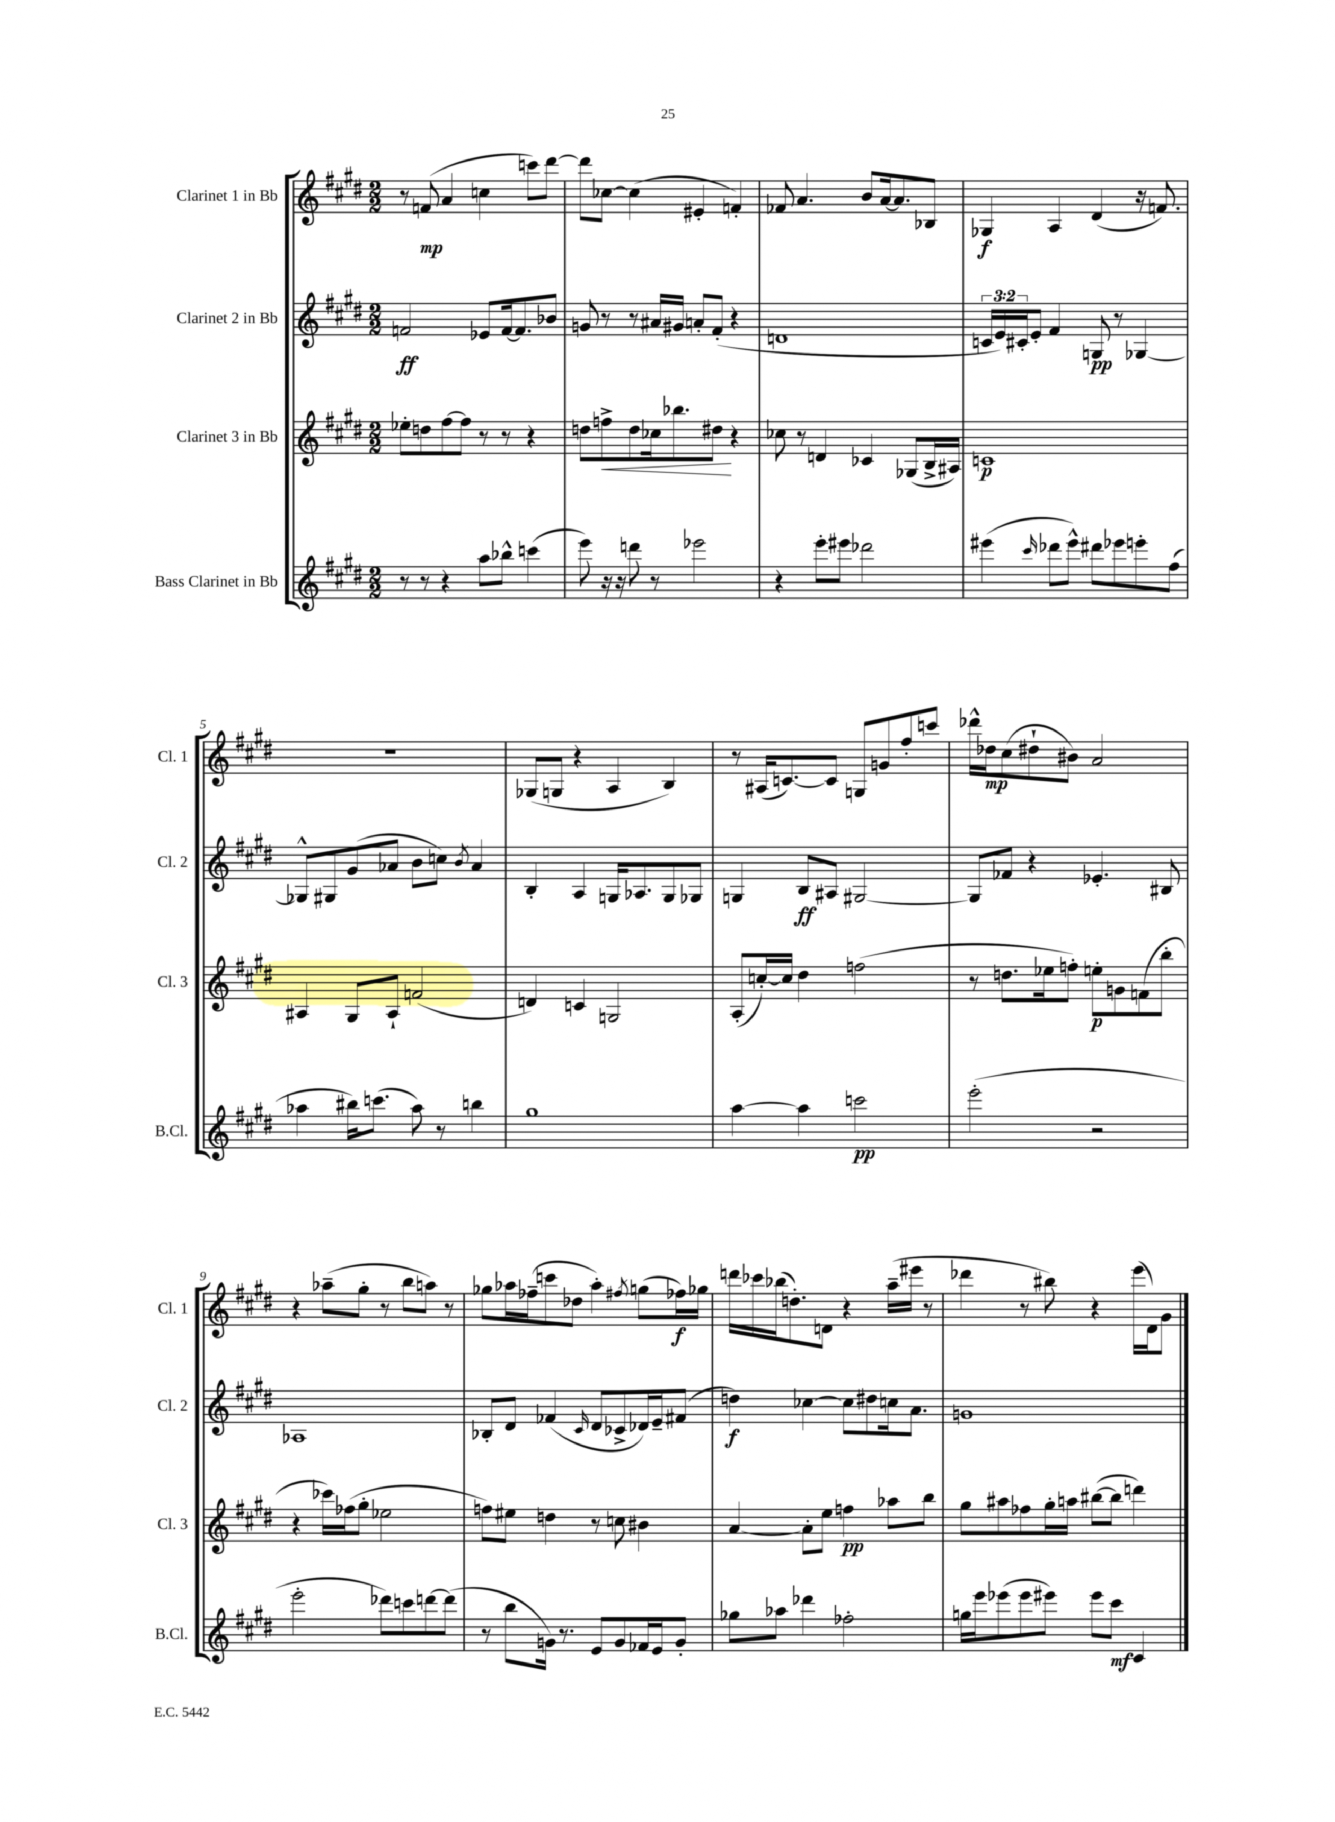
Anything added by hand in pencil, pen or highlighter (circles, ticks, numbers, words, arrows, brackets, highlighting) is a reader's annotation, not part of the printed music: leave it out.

**kern	**dynam	**kern	**dynam	**kern	**dynam	**kern	**dynam
*part4	*part4	*part3	*part3	*part2	*part2	*part1	*part1
*staff4	*staff4	*staff3	*staff3	*staff2	*staff2	*staff1	*staff1
*I"Bass Clarinet in Bb	*	*I"Clarinet 3 in Bb	*	*I"Clarinet 2 in Bb	*	*I"Clarinet 1 in Bb	*
*I'B.Cl.	*	*I'Cl. 3	*	*I'Cl. 2	*	*I'Cl. 1	*
*clefG2	*	*clefG2	*	*clefG2	*	*clefG2	*
*k[f#c#g#d#]	*	*k[f#c#g#d#]	*	*k[f#c#g#d#]	*	*k[f#c#g#d#]	*
*M2/2	*	*M2/2	*	*M2/2	*	*M2/2	*
=1	=1	=1	=1	=1	=1	=1	=1
8r	.	8ee-X'\L	.	2fn/	ff	8r	.
8r	.	8ddn\	.	.	.	(8fn/	mp
4r	.	[8ff#\	.	.	.	4a/	.
.	.	8ff#\J]	.	.	.	.	.
8aa\L	.	8r	.	8e-X/L	.	4ccn\	.
8bb-X^^\J	.	8r	.	[16f/k	.	.	.
.	.	.	.	8.f/]	.	.	.
(4cccn\	.	4r	.	.	.	8cccn\L)	.
.	.	.	.	8b-X/J	.	[8ddd#\J	.
=2	=2	=2	=2	=2	=2	=2	=2
8eee\)	.	8ddn\L	.	8gn/	.	8ddd#\L]	.
!	!	!	!LO:HP:b	!	!	!	!
16r	.	8ffn^\	<	8r	.	[8cc-X\J	.
16r	.	.	.	.	.	.	.
8dddn\	.	8dd\	.	8r	.	(4cc-\]	.
8r	.	16cc-X\k	.	16a#X/LL	.	.	.
.	.	8.bb-X\	.	16g#X/JJ	.	.	.
2eee-X\	.	.	.	8an'/L	.	4e#X'/	.
.	.	8dd#X\J	.	(8f#'/J	.	.	.
.	.	4r	[	4r	.	4fn'/)	.
=3	=3	=3	=3	=3	=3	=3	=3
4r	.	8cc-X\	.	1dn	.	8f-X/	.
.	.	8r	.	.	.	4.a/	.
8eee'\L	.	4dn/	.	.	.	.	.
8eee#X\J	.	.	.	.	.	.	.
2ddd-X\	.	4c-X/	.	.	.	8b/L	.
.	.	.	.	.	.	[16a/k	.
.	.	.	.	.	.	8.a/]	.
.	.	(8G-X/L	.	.	.	.	.
.	.	16B^/L	.	.	.	8B-X/J	.
.	.	16A#X/JJ)	.	.	.	.	.
=4	=4	=4	=4	=4	=4	=4	=4
(4eee#X\	.	1cn	p	24cn/LL	.	4G-X/	f
.	.	.	.	24e/)	.	.	.
.	.	.	.	24c#X'/J	.	.	.
.	.	.	.	8e'/J	.	.	.
16qqccc#/	.	.	.	.	.	.	.
8ddd-X\L	.	.	.	4f#/	.	4A/	.
8eee#^^\J)	.	.	.	.	.	.	.
8ddd#X\L	.	.	.	8Gn/	pp	(4d#/	.
8eee-X\	.	.	.	8r	.	.	.
8eeen'\	.	.	.	[4G-X/	.	16r	.
.	.	.	.	.	.	8.fn/)	.
(8ff#\J	.	.	.	.	.	.	.
!!LO:LB:g=z
=5	=5	=5	=5	=5	=5	=5	=5
4aa-X\	.	4A#X/	.	8G-X^^/L]	.	1r	.
.	.	.	.	8G#X/	.	.	.
16bb#X\KL)	.	8G#/L	.	(8g#/	.	.	.
(8.cccn\J	.	.	.	.	.	.	.
.	.	8A#`/J	.	8a-X/J	.	.	.
8aa-\)	.	(2fn/	.	8b\L	.	.	.
8r	.	.	.	8ccn\J)	.	.	.
.	.	.	.	8qb/	.	.	.
4bbn\	.	.	.	4a-/	.	.	.
=6	=6	=6	=6	=6	=6	=6	=6
1gg#	.	4dn/)	.	4B'/	.	(8G-X/L	.
.	.	.	.	.	.	8Gn/J	.
.	.	4cn/	.	4A/	.	4r	.
.	.	2Gn/	.	16Gn/KL	.	4A/	.
.	.	.	.	8.A-X/	.	.	.
.	.	.	.	8G/	.	4B/)	.
.	.	.	.	8G-X/J	.	.	.
=7	=7	=7	=7	=7	=7	=7	=7
[4aa\	.	(8A'/L	.	4Gn/	.	8r	.
.	.	[16ccn'/L)	.	.	.	(16A#X/KL	.
.	.	16cc/JJ]	.	.	.	[8.cn/)	.
4aa\]	.	4dd#\	.	8B/L	ff	.	.
.	.	.	.	8A#X/J	.	8c/J]	.
2cccn\	pp	(2ffn\	.	[2G#X/	.	8Gn/L	.
.	.	.	.	.	.	8gn/	.
.	.	.	.	.	.	8ff#'/	.
.	.	.	.	.	.	8cccn/J	.
=8	=8	=8	=8	=8	=8	=8	=8
(2eee'\	.	8r	.	8G#/L]	.	16ddd-X^^\LL	.
.	.	.	.	.	.	16dd-X\J	mp
.	.	8.ddn\L	.	8f-X/J	.	(8cc#\	.
.	.	.	.	4r	.	8dd#X`\	.
.	.	16ee-X\k	.	.	.	.	.
.	.	8ffn'\J)	.	.	.	8b#X\J)	.
2r	.	8een'\L	p	4.e-X'/	.	2a/	.
.	.	8gn\	.	.	.	.	.
.	.	(8fn\	.	.	.	.	.
.	.	8bb'\J	.	8B#X/	.	.	.
!!LO:LB:g=z
=9	=9	=9	=9	=9	=9	=9	=9
2eee'\	.	4r	.	1A-X	.	4r	.
.	.	16ccc-X\LL)	.	.	.	(8aa-X~\L	.
.	.	(16ff-X\J	.	.	.	.	.
.	.	8gg#'\J	.	.	.	8gg#'\J	.
8ddd-X\L)	.	2ee-X\	.	.	.	8r	.
8cccn\	.	.	.	.	.	8bb\L	.
[8dddn\	.	.	.	.	.	8aan\J)	.
(8ddd\J]	.	.	.	.	.	8r	.
=10	=10	=10	=10	=10	=10	=10	=10
8r	.	8ffn\L)	.	8B-X'/L	.	8gg-X\L	.
8bb\L	.	8ee#X\J	.	8d#/J	.	16aa-X\L	.
.	.	.	.	.	.	(16ff-X~\J	.
16gn\Jk)	.	4ddn\	.	(4f-X/	.	8cccn\	.
8.r	.	.	.	.	.	.	.
.	.	.	.	.	.	8dd-X\J	.
.	.	.	.	16qqc#/	.	.	.
8e/L	.	8r	.	8d#/L	.	4aa-'\)	.
8g/	.	8ccn\	.	8c-X^/	.	.	.
.	.	.	.	.	.	8qff#X/	.
16f-X/L	.	4b#X\	.	16d-X/L)	.	(8ggn\L	.
16e/J	.	.	.	16e~/J	.	.	.
8g'/J	.	.	.	(8f#X/J	.	16ff-X\L)	f
.	.	.	.	.	.	16gg-X\JJ	.
=11	=11	=11	=11	=11	=11	=11	=11
8gg-X\L	.	[4a/	.	4ddn\)	f	16dddn\LL	.
.	.	.	.	.	.	16ccc-X\	.
8aa-X\J	.	.	.	.	.	(16bb-X\J	.
.	.	.	.	.	.	8.ddn'\)	.
4ddd-X\	.	8a'\L]	.	[4cc-X\	.	.	.
.	.	8ee\J	.	.	.	8dn\J	.
2ff-X'\	.	4ffn\	pp	8cc-\L]	.	4r	.
.	.	.	.	8dd#X\	.	.	.
.	.	8aa-X\L	.	16ccn\k	.	(16aa~\LL	.
.	.	.	.	8.a\J	.	16eee#X\JJ	.
.	.	8bb\J	.	.	.	8r	.
=12	=12	=12	=12	=12	=12	=12	=12
16ggn\LL	.	8gg#\L	.	1gn	.	4ddd-X\	.
16eee\J	.	.	.	.	.	.	.
(8eee-X\	.	8aa#X\	.	.	.	.	.
8eee-\	.	8ff-X\	.	.	.	8r	.
8eee#X\J)	.	16gg#'\L	.	.	.	8bb#X\)	.
.	.	16aan\JJ	.	.	.	.	.
8eee#\L	.	([8bb#X\L	.	.	.	4r	.
8ccc#\J	mf	8bb#\J]	.	.	.	.	.
4c#/	.	4dddn\)	.	.	.	(16eee\LL	.
.	.	.	.	.	.	16d#\J)	.
.	.	.	.	.	.	8g#\J	.
==	==	==	==	==	==	==	==
*-	*-	*-	*-	*-	*-	*-	*-
